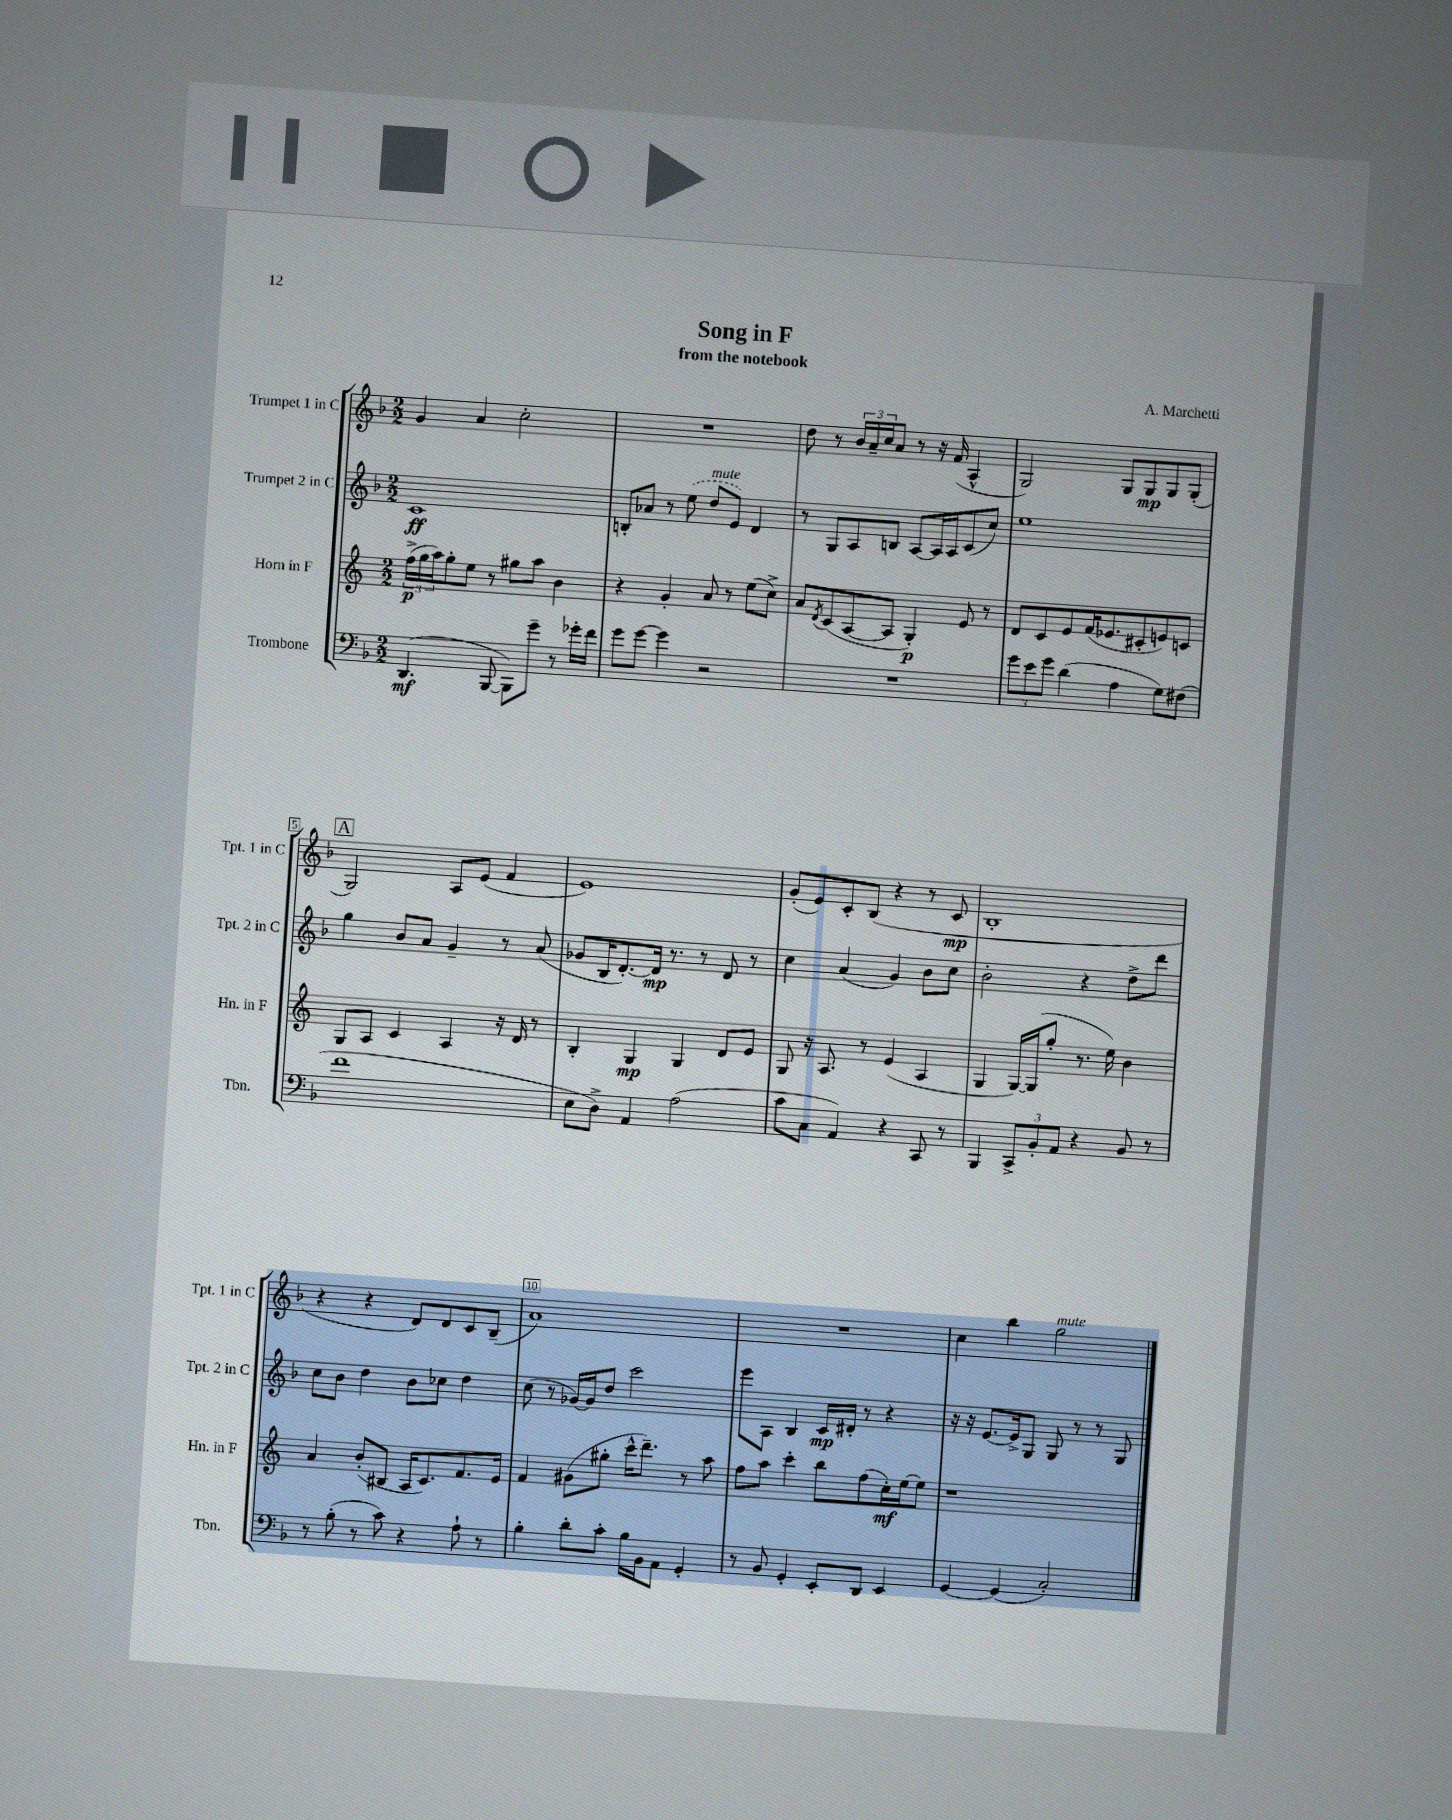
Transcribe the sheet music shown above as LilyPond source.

\header { title = "Song in F" composer = "A. Marchetti" subtitle = "from the notebook" }
<<
\new StaffGroup <<
\new Staff = "s0" \with { instrumentName = "Trumpet 1 in C" shortInstrumentName = "Tpt. 1 in C" } {
    \clef treble \key f \major \numericTimeSignature \time 2/2
    g'4 a'4 c''2-. |
    R1 |
    d''8 r8 \tuplet 3/2 { bes'16 a'16-- c''16 } a'8 r8 r16 f'16( a4-^ |
    g2) g8 g8\mp g8 g8-.( |
    \mark \markup { \box "A" } g2) a8 e'8( f'4 |
    e'1) |
    g'8-.( e'8) c'8-. bes8( r4 r8 c'8\mp |
    bes1-. |
    r4 r4 d'8) d'8 c'8 bes8--( |
    a'1) |
    R1 |
    c''4 bes''4 g''2^\markup { \italic "mute" } \bar "|." |
}
\new Staff = "s1" \with { instrumentName = "Trumpet 2 in C" shortInstrumentName = "Tpt. 2 in C" } {
    \clef treble \key f \major \numericTimeSignature \time 2/2
    c'1\ff |
    b8-. aes'8 r8 \once \slurDashed e''8( d''8^\markup { \italic "mute" } e'8) d'4 |
    r8 g8 a8 b8 a8~ a16 a16 c'8( c''8) |
    e''1 |
    \mark \markup { \box "A" } g''4 bes'8 a'8 g'4-- r8 a'8( |
    ges'8 bes16 d'8.~-.) d'16\mp r8. r8 d'8 r8 |
    c''4 a'4( g'4) bes'8 c''8 |
    bes'2-. r4 d''8-> d'''8 |
    c''8 bes'8 d''4 bes'8 ces''8 d''4 |
    c''8( r8 ges'16~) ges'16 d''8 c'''2 |
    e'''8 a8 bes4 c'16\mp dis'16-. r8 r4 |
    r16 r16 e'8.~ e'16-> g8 g8 r8 r8 g8 \bar "|." |
}
\new Staff = "s2" \with { instrumentName = "Horn in F" shortInstrumentName = "Hn. in F" } {
    \clef treble \key c \major \numericTimeSignature \time 2/2
    \tuplet 3/2 { f''16->\p( g''16 a''16) } g''8-. e''8 r8 gis''8 a''8 b'4 |
    r4 g'4-. a'8 r8 e''8( c''8->) |
    a'8 \acciaccatura { d'8 } c'8( a8~ a8 g4-.\p) e'8 r8 |
    d'8 c'8 e'8 f'16( ees'8. cis'8-. e'8) c'8 |
    \mark \markup { \box "A" } g8 a8 c'4 a4 r16 d'16 r8 |
    b4-. g4\mp g4 d'8 e'8 |
    g8 r16 a8. r8 e'4( a4 |
    g4 g16~) g16( g''8-. r8. e''16) b'4 |
    a'4 b'8-.( bis8 a16 c'8.) f'8. e'16 |
    f'4 gis'8( gis''8-. c'''16-^ d'''8.--) r8 a''8 |
    f''8 a''8 c'''4-. b''8 f''8( c''16-.\mf) e''16~ e''8 |
    r1 \bar "|." |
}
\new Staff = "s3" \with { instrumentName = "Trombone" shortInstrumentName = "Tbn." } {
    \clef bass \key f \major \numericTimeSignature \time 2/2
    d,4.\mf( bes,,8~ bes,,8) g'8-- r8 ges'16-. f'16 |
    g'8 g'8~ g'4 r2 |
    R1 |
    \tuplet 3/2 { g'8 e'8 g'8 } d'4( a4 g8) fis8( |
    \mark \markup { \box "A" } f'1 |
    e8 d8->) a,4 a2( |
    c'8 c8 a,4) r4 c,8 r8 |
    bes,,4 \tuplet 3/2 { c,8-> bes,8-. a,8 } r4 bes,8 r8 |
    r8 bes8-.( r8 c'8) r4 a8-! r8 |
    bes4-. d'8-. c'8-. bes16 bes,16 a,8 g,4-. |
    r8 bes,8 g,4-. e,8-. d,8 e,4 |
    g,4~ g,4( c2-.) \bar "|." |
}
>>
>>
\layout { \context { \Score \override BarNumber.break-visibility = ##(#f #t #t) barNumberVisibility = #(every-nth-bar-number-visible 5) \override BarNumber.stencil = #(make-stencil-boxer 0.1 0.3 ly:text-interface::print) } }
